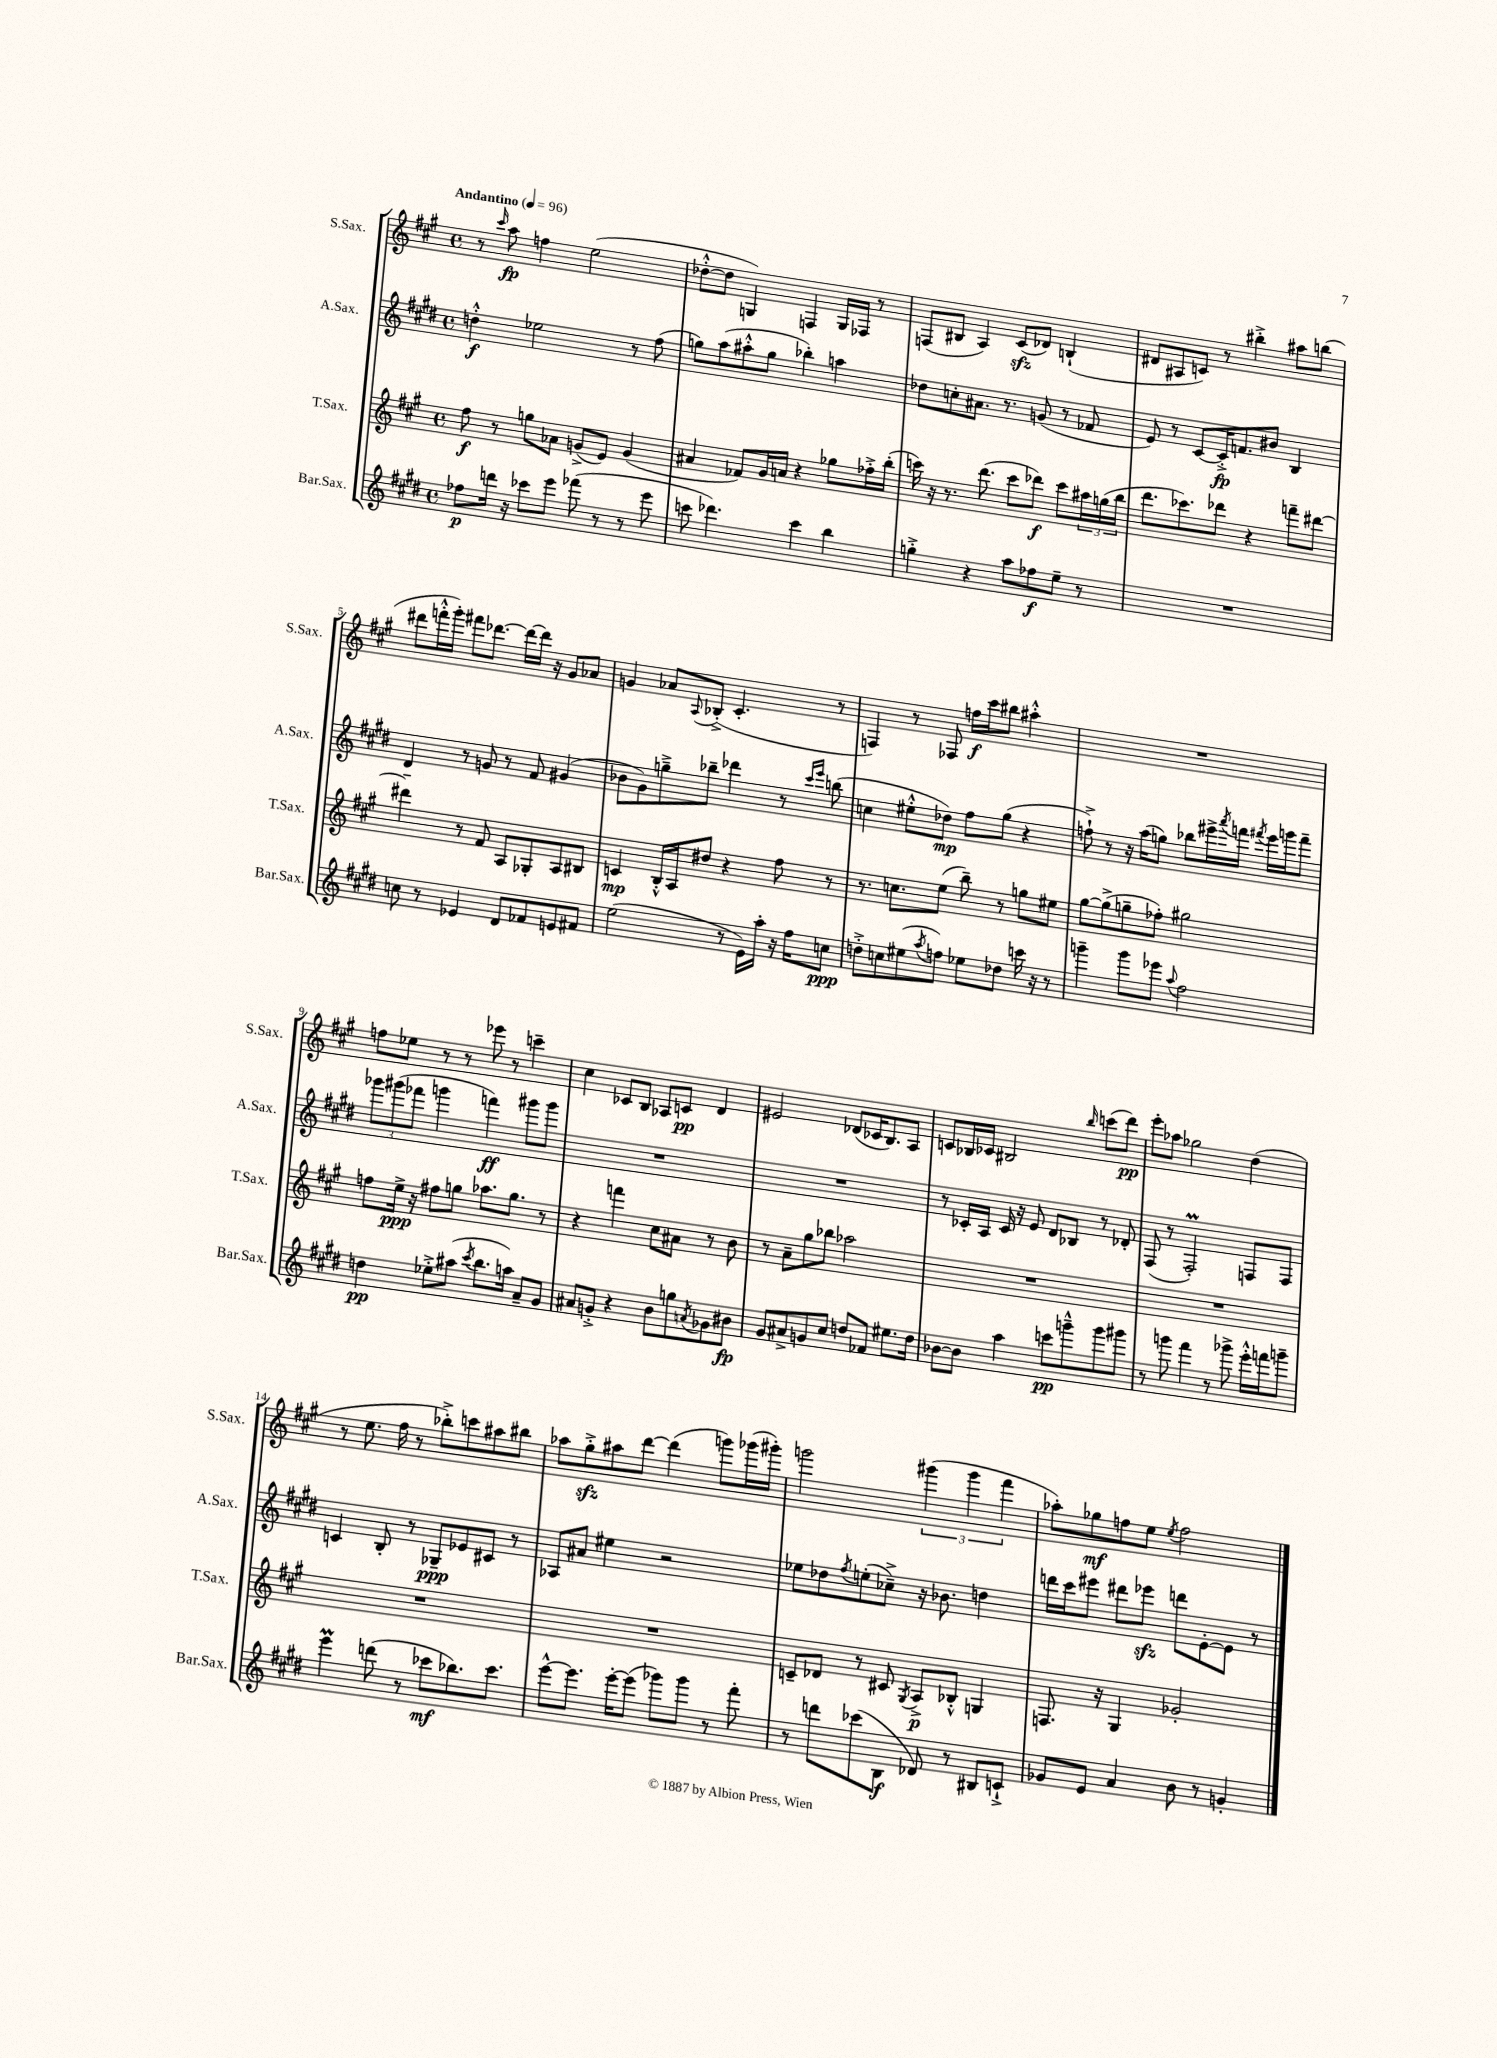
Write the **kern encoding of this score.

**kern	**dynam	**kern	**dynam	**kern	**dynam	**kern	**dynam
*part4	*part4	*part3	*part3	*part2	*part2	*part1	*part1
*staff4	*staff4	*staff3	*staff3	*staff2	*staff2	*staff1	*staff1
*I"Bar.Sax.	*	*I"T.Sax.	*	*I"A.Sax.	*	*I"S.Sax.	*
*I'Bar.Sax.	*	*I'T.Sax.	*	*I'A.Sax.	*	*I'S.Sax.	*
*clefG2	*	*clefG2	*	*clefG2	*	*clefG2	*
*k[f#c#g#d#]	*	*k[f#c#g#]	*	*k[f#c#g#d#]	*	*k[f#c#g#]	*
*M4/4	*	*M4/4	*	*M4/4	*	*M4/4	*
*met(c)	*	*met(c)	*	*met(c)	*	*met(c)	*
*MM96	*	*MM96	*	*MM96	*	*MM96	*
=1	=1	=1	=1	=1	=1	=1	=1
!	!	!	!	!	!	!LO:TX:a:B:t=Andantino	!
8ff-X\L	p	8ff#\	f	4ddn'^^\	f	8r	.
.	.	.	.	.	.	16qqccc#/	.
16dddn\Jk	.	8r	.	.	.	8aa\	fp
16r	.	.	.	.	.	.	.
8ccc-X\L	.	8ggn\L	.	2ee-X\	.	4ffn\	.
8eee\J	.	8a-X\J	.	.	.	.	.
(8fff-X\	.	(8gn^/L	.	.	.	(2ee\	.
8r	.	8e/J)	.	.	.	.	.
8r	.	(4g/	.	8r	.	.	.
8eee\	.	.	.	(8ff#\	.	.	.
=2	=2	=2	=2	=2	=2	=2	=2
8cccn\	.	4a#X/	.	8ggn\L)	.	[8dd-X'^^\L	.
4.ddd-X\)	.	.	.	(8aa\	.	8dd-\J]	.
.	.	8f-X/L)	.	8aa#X'^^\	.	4Gn/)	.
.	.	16g#/L	.	8gg\J	.	.	.
.	.	16an/JJ	.	.	.	.	.
4ccc\	.	4r	.	4bb-X'\)	.	4Fn/	.
4bb\	.	8gg-X\L	.	4aan\	.	16G/LL	.
.	.	.	.	.	.	16F-X/JJ	.
.	.	16ff-X'^\L	.	.	.	8r	.
.	.	(16bb'\JJ	.	.	.	.	.
=3	=3	=3	=3	=3	=3	=3	=3
4ggn'^\	.	16cccn\)	.	8dd-X\L	.	(8Fn/L	.
.	.	16r	.	.	.	.	.
.	.	8.r	.	8ccn'\	.	8B#X/J	.
4r	.	.	.	8.a#X\J	.	4A/)	.
.	.	(8.ddd\	.	.	.	.	.
.	.	.	.	8.r	.	.	.
8aa\L	.	8ccc\L	.	.	.	(8c#zz/L	.
8ff-X\	f	8ddd-X\J)	f	(8gn/	.	8d-X/J)	.
8ee~\J	.	8ccc\L	.	8r	.	(4Bn`/	.
8r	.	24aa#X\L	.	8f-X/	.	.	.
.	.	(24ggn\	.	.	.	.	.
.	.	24bb\JJ	.	.	.	.	.
=4	=4	=4	=4	=4	=4	=4	=4
1r	.	8.ddd\L	.	8e/)	.	8d#X/L	.
.	.	.	.	8r	.	8A#X/	.
.	.	8.ccc-X\)	.	.	.	.	.
.	.	.	.	[8c#/L	.	8cn/J)	.
.	.	8ddd-X\J	.	16c#'^/K]	fp	8r	.
.	.	.	.	8.fn/	.	.	.
.	.	4r	.	.	.	4bb#X'^\	.
.	.	.	.	8b#X/J	.	.	.
.	.	8fffn~\L	.	4B/	.	8aa#X\L	.
.	.	[8ddd#X\J	.	.	.	(8bbn\J	.
!!LO:LB:g=z
=5	=5	=5	=5	=5	=5	=5	=5
8ccn\	.	4ddd#X~\]	.	4d#/	.	8ddd#X\L	.
8r	.	.	.	.	.	16fffn'^^\L	.
.	.	.	.	.	.	16ggg#'\JJ)	.
4e-X/	.	8r	.	8r	.	8fff#X\L	.
.	.	8f#/	.	8gn/	.	[8.ddd-X\J	.
8d#/L	.	8A/L	.	8r	.	.	.
.	.	.	.	.	.	16ddd-\LL_	.
8f-X/	.	8G-X'/	.	8f#/	.	16ddd-\JJ]	.
.	.	.	.	.	.	16r	.
8en/	.	8A/	.	(4g#X/	.	8g#/L	.
8f#X/J	.	8B#X/J	.	.	.	8a-X/J	.
=6	=6	=6	=6	=6	=6	=6	=6
(2ee\	.	4cn/	mp	8b-X\L	.	4gn/	.
.	.	.	.	8g#\)	.	.	.
.	.	16B'^^/LL	.	8ggn~^\	.	8a-X/L	.
.	.	16A/J	.	.	.	.	.
.	.	.	.	.	.	8qqA/	.
.	.	8dd#X/J	.	8bb-X~\J	.	(8B-X'^/J	.
8r	.	4r	.	4ddd-X\	.	4.c#'/	.
16e\LL)	.	.	.	.	.	.	.
16aa'\JJ	.	.	.	.	.	.	.
16r	.	8ff#\	.	8r	.	.	.
16ff#\KL	.	.	.	.	.	.	.
.	.	.	.	16qqccc#/LL	.	.	.
.	.	.	.	16qqeee/JJ	.	.	.
8ccn\J	ppp	8r	.	(8bbn\	.	8r	.
=7	=7	=7	=7	=7	=7	=7	=7
8ddn'^\L	.	8.r	.	4ccn\	.	4Fn/)	.
8ccn\	.	.	.	.	.	.	.
.	.	8.ccn\L	.	.	.	.	.
(8ee#X\	.	.	.	8ee#X'^^\L	.	8r	.
8qaa/	.	.	.	.	.	.	.
8ffn\J)	.	(8ee\J	.	8dd-X\J)	mp	8F-X/	.
8ee-X\L	.	8bb~\)	.	8ff#\L	.	16ffn\LL	f
.	.	.	.	.	.	16ccc#\J	.
8dd-X\J	.	8r	.	(8gg#\J	.	8bb#X\J	.
16cccn\	.	8ggn\L	.	4r	.	4aa#X'^^\	.
16r	.	.	.	.	.	.	.
8r	.	8ee#X\J	.	.	.	.	.
=8	=8	=8	=8	=8	=8	=8	=8
4gggn~\	.	[8gg#\L	.	8ffn`^\)	.	1r	.
.	.	(8gg#^\]	.	8r	.	.	.
8ggg\L	.	8ggn~\	.	16r	.	.	.
.	.	.	.	(16aa\KL	.	.	.
8eee-X\J	.	8ff-X'\J)	.	8ggn\J)	.	.	.
8qqaa/	.	.	.	.	.	.	.
2ff#\	.	2gg#X\	.	8bb-X\L	.	.	.
.	.	.	.	16eee#X^\L	.	.	.
.	.	.	.	8qaaa/	.	.	.
.	.	.	.	16fffn\JJ	.	.	.
.	.	.	.	8qfff#X/	.	.	.
.	.	.	.	16eee#\LL	.	.	.
.	.	.	.	16gggn\J	.	.	.
.	.	.	.	8fff#~\J	.	.	.
!!LO:LB:g=z
=9	=9	=9	=9	=9	=9	=9	=9
4ddn\	pp	8ffn\L	.	12ggg-X\L	.	8ffn\L	.
.	.	.	.	(12ggg#X\	.	.	.
.	.	16ee^\Jk	ppp	.	.	8ee-X\J	.
.	.	.	.	12fff-X\J	.	.	.
.	.	16r	.	.	.	.	.
8ee-X'^\L	.	8ff#X\L	.	4gggn\	.	8r	.
(8aa#X\J	.	8ggn\J	.	.	.	8r	.
8qccc#/	.	.	.	.	.	.	.
8.bb\L	.	8.aa-X\L	.	4fffn\)	ff	8eee-X\	.
.	.	.	.	.	.	8r	.
16aan\Jk)	.	8.gg\J	.	.	.	.	.
8a~/L	.	.	.	8ggg#X\L	.	4cccn~\	.
8g#/J	.	8r	.	8ggg#\J	.	.	.
=10	=10	=10	=10	=10	=10	=10	=10
8a#X/L	.	4r	.	1r	.	4cc#\	.
8gn'^/J	.	.	.	.	.	.	.
4r	.	4fffn\	.	.	.	8c-X/L	.
.	.	.	.	.	.	8B/J	.
8b\L	.	8cc#\L	.	.	.	8A-X/L	.
8ggn\	.	8a#X\J	.	.	.	8cn/J	pp
8qan/	.	.	.	.	.	.	.
8g-X\	.	8r	.	.	.	4d/	.
8b#X\J	fp	8b\	.	.	.	.	.
=11	=11	=11	=11	=11	=11	=11	=11
8g#/L	.	8r	.	1r	.	2e#X/	.
8a#X^/	.	8a~\L	.	.	.	.	.
8gn/	.	8gg#\	.	.	.	.	.
8cc#/J	.	8bb-X\J	.	.	.	.	.
8ddn/L	.	2aa-X\	.	.	.	(8d-X/L	.
8f-X/J	.	.	.	.	.	16c-X/K	.
.	.	.	.	.	.	8.B/)	.
8.ee#X\L	.	.	.	.	.	.	.
.	.	.	.	.	.	8A/J	.
16dd\Jk	.	.	.	.	.	.	.
=12	=12	=12	=12	=12	=12	=12	=12
[8b-X\L	.	1r	.	8r	.	8cn/L	.
8b-\J]	.	.	.	16c-X'/LL	.	16B-X/L	.
.	.	.	.	16A/JJ	.	16c-X/JJ	.
4aa\	.	.	.	16c-/	.	2B#X/	.
.	.	.	.	16r	.	.	.
.	.	.	.	8e/	.	.	.
8cccn\L	pp	.	.	8d#/L	.	.	.
8gggn~^^\	.	.	.	8B-X/J	.	.	.
.	.	.	.	.	.	16qqbb/	.
8ggg\	.	.	.	8r	.	(8cccn\L	.
8ggg#X\J	.	.	.	8d-X'/	.	8ddd\J)	pp
=13	=13	=13	=13	=13	=13	=13	=13
8r	.	1r	.	(8F#/	.	8eee'\L	.
8gggn\	.	.	.	8r	.	8aa-X\J	.
4fff#\	.	.	.	2F#M'/)	.	2gg-X\	.
8r	.	.	.	.	.	.	.
8ggg-X^\	.	.	.	.	.	.	.
16eee'^^\LL	.	.	.	8Fn/L	.	(4dd\	.
16fffn\J	.	.	.	.	.	.	.
8gggn~\J	.	.	.	8F/J	.	.	.
!!LO:LB:g=z
=14	=14	=14	=14	=14	=14	=14	=14
4eeeM\	.	1r	.	4cn/	.	8r	.
.	.	.	.	.	.	8.ee\	.
(8dddn\	.	.	.	8B'/	.	.	.
.	.	.	.	.	.	16ff#\	.
8r	.	.	.	8r	.	8r	.
8ccc-X\L	mf	.	.	8G-X~/L	ppp	8bb-X'^\L)	.
8.bb-X\)	.	.	.	8e-X/	.	8cccn\	.
.	.	.	.	8c#X/J	.	8aa#X\	.
8.ccc-\J	.	.	.	.	.	.	.
.	.	.	.	8r	.	8bb#X\J	.
=15	=15	=15	=15	=15	=15	=15	=15
[8eee^^\L	.	1r	.	8A-X/L	.	8aa-X\L	.
8.eee\J]	.	.	.	8a#X/J	.	8gg#zz'^\	.
.	.	.	.	4ee#X\	.	8aa#X\	.
[16eee'\KL	.	.	.	.	.	.	.
(8eee\J]	.	.	.	.	.	[8ddd\J	.
8ggg-X\L)	.	.	.	2r	.	(4ddd\]	.
8ggg-\J	.	.	.	.	.	.	.
8r	.	.	.	.	.	8gggn\L)	.
8fff#'\	.	.	.	.	.	(16ggg-X\L	.
.	.	.	.	.	.	16ggg#X'\JJ)	.
=16	=16	=16	=16	=16	=16	=16	=16
8r	.	8cn~/L	.	8ee-X\L	.	2gggn\	.
8dddn\L	.	8d-X/J	.	8dd-X\	.	.	.
.	.	.	.	8qff#/	.	.	.
(8ccc-X\	.	8r	.	(8een'\	.	.	.
8B\J	f	8c#X/	.	8cc-X~^\J)	.	.	.
.	.	8qG#/	.	.	.	.	.
8d-X/)	.	8A^/L	p	16r	.	(6ggg#X\	.
.	.	.	.	8.b-X\	.	.	.
8r	.	8B-X'^^/J	.	.	.	.	.
.	.	.	.	.	.	6ggg#\	.
8B#X/L	.	4Gn/	.	4ddn\	.	.	.
.	.	.	.	.	.	6fff#\	.
8cn`^/J	.	.	.	.	.	.	.
=17	=17	=17	=17	=17	=17	=17	=17
8g-X/L	.	8.Fn/	.	16dddn\LL	.	8aa-X'\L)	.
.	.	.	.	16ccc#\J	.	.	.
8e/J	.	.	.	8eee#X\J	.	8gg-X\	mf
.	.	16r	.	.	.	.	.
4a/	.	4G#/	.	8ddd#X\L	.	8ffn\	.
.	.	.	.	8eee-Xzz\J	.	8ee\J	.
.	.	.	.	.	.	8qee/	.
8b\	.	2g-X'/	.	8dddn\L	.	2ff\	.
8r	.	.	.	[8e'\	.	.	.
4gn'/	.	.	.	8e\J]	.	.	.
.	.	.	.	8r	.	.	.
==	==	==	==	==	==	==	==
*-	*-	*-	*-	*-	*-	*-	*-
